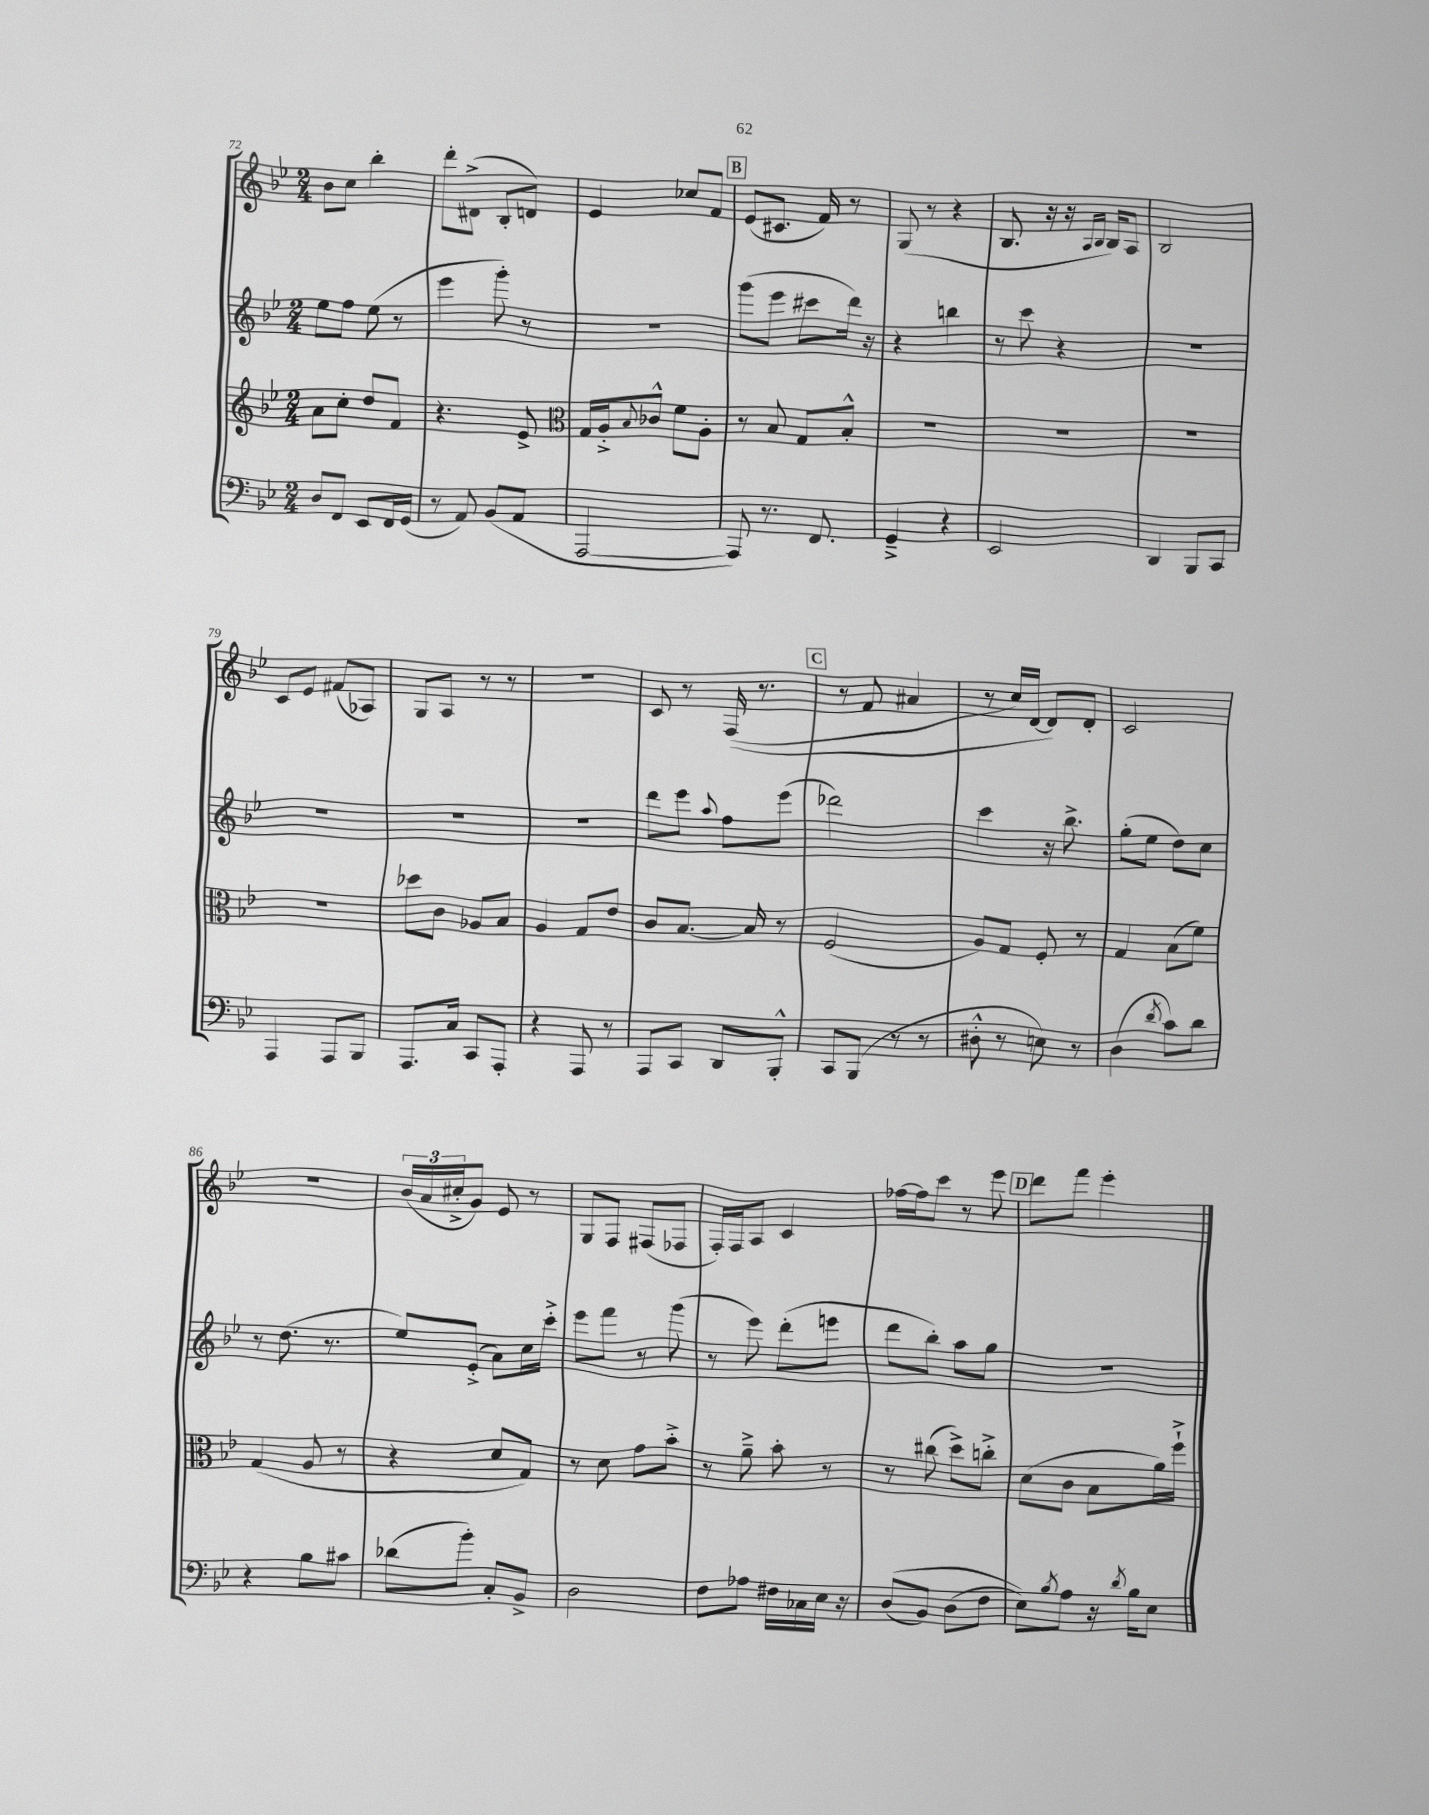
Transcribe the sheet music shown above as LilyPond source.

<<
\new StaffGroup <<
\new Staff = "s0" {
    \clef treble \key bes \major \numericTimeSignature \time 2/4
    bes'8 c''8 bes''4-. |
    d'''8-. dis'8->( bes8-. d'8) |
    ees'4 ces''8 f'8 |
    \mark \markup { \box "B" } ees'8( cis'8. f'16) r8 |
    g8( r8 r4 |
    bes8. r16 r16 \grace { a16 bes16 } bes16) a8 |
    bes2 |
    c'8 ees'8 fis'8( aes8) |
    g8 a8 r8 r8 |
    R2 |
    c'8 r8 f16(\( r8. |
    \mark \markup { \box "C" } r8 f'8 ais'4 |
    r8 c''16) d'16~ d'8\) d'8-. |
    c'2 |
    R2 |
    \tuplet 3/2 { bes'16( a'16 cis''16-.-> } g'8) ees'8 r8 |
    g8 f8 fis8( fes8 |
    f16-.) f16 a8 c'4 |
    fes''16~ fes''16 c'''8 r8 ees'''8 |
    \mark \markup { \box "D" } d'''8 f'''8 ees'''4-. \bar "|." |
}
\new Staff = "s1" {
    \clef treble \key bes \major \numericTimeSignature \time 2/4
    ees''8 f''8 ees''8( r8 |
    ees'''4 g'''8-.) r8 |
    R2 |
    \mark \markup { \box "B" } g'''8( ees'''8 cis'''8 d'''16) r16 |
    r4 b''4 |
    r8 c'''8 r4 |
    R2 |
    R2 |
    R2 |
    R2 |
    d'''8 ees'''8 \appoggiatura { a''8 } f''8 ees'''8( |
    \mark \markup { \box "C" } des'''2) |
    c'''4 r16 bes''8.-> |
    g''8-.( ees''8 d''8) c''8 |
    r8 d''8.( r8. |
    ees''8) ees'8-.->( a'8) c''16 c'''16-.-> |
    ees'''8 f'''8 r8 g'''8( |
    r8 ees'''8) d'''8-.( e'''8 |
    d'''8 bes''8-.) a''8 g''8 |
    \mark \markup { \box "D" } r2 \bar "|." |
}
\new Staff = "s2" {
    \clef treble \key bes \major \numericTimeSignature \time 2/4
    a'8 c''8-. d''8 f'8 |
    r4. ees'8-> |
    \clef alto g16 a16-.-> \appoggiatura { bes8 } ces'8-^ f'8 a8-. |
    \mark \markup { \box "B" } r8 bes8 g8 bes8-.-^ |
    R2 |
    R2 |
    R2 |
    R2 |
    des''8 c'8 aes8 bes8 |
    a4 g8 ees'8 |
    c'8 bes8.~ bes16 r8 |
    \mark \markup { \box "C" } f2( |
    a8) g8 f8-. r8 |
    g4 bes8( f'8) |
    g4( a8 r8 |
    r4 d'8 g8) |
    r8 d'8 g'8 bes'8-.-> |
    r8 a'8---> bes'8-. r8 |
    r8 cis''8( d''8->) c''8-.-> |
    \mark \markup { \box "D" } d'8( c'8 bes8 a'16) f''16-!-> \bar "|." |
}
\new Staff = "s3" {
    \clef bass \key bes \major \numericTimeSignature \time 2/4
    d8 f,8 ees,8 f,16 g,16( |
    r8 a,8) bes,8( a,8 |
    a,,2~ |
    \mark \markup { \box "B" } a,,8) r8. f,8. |
    g,4---> r4 |
    ees,2 |
    d,4 bes,,8 c,8 |
    a,,4 a,,8 bes,,8 |
    a,,8. c16 c,8 a,,8-. |
    r4 a,,8 r8 |
    a,,8 c,8 d,8 bes,,8-.-^ |
    \mark \markup { \box "C" } c,8 bes,,8( r8 r8 |
    dis8-.-^ r8 e8) r8 |
    d4( \acciaccatura { d'8 } c'8) d'8 |
    r4 bes8 cis'8 |
    des'8( bes'8-.) c8-. bes,8-> |
    d2 |
    f8 aes8 fis16 ces16 ees16 r16 |
    d8(\( bes,8) d8( f8 |
    \mark \markup { \box "D" } ees8)\) \acciaccatura { bes8 } a8 r16 \acciaccatura { d'8 } bes16 ees8 \bar "|." |
}
>>
>>
\layout { \context { \Score currentBarNumber = #72 } }
